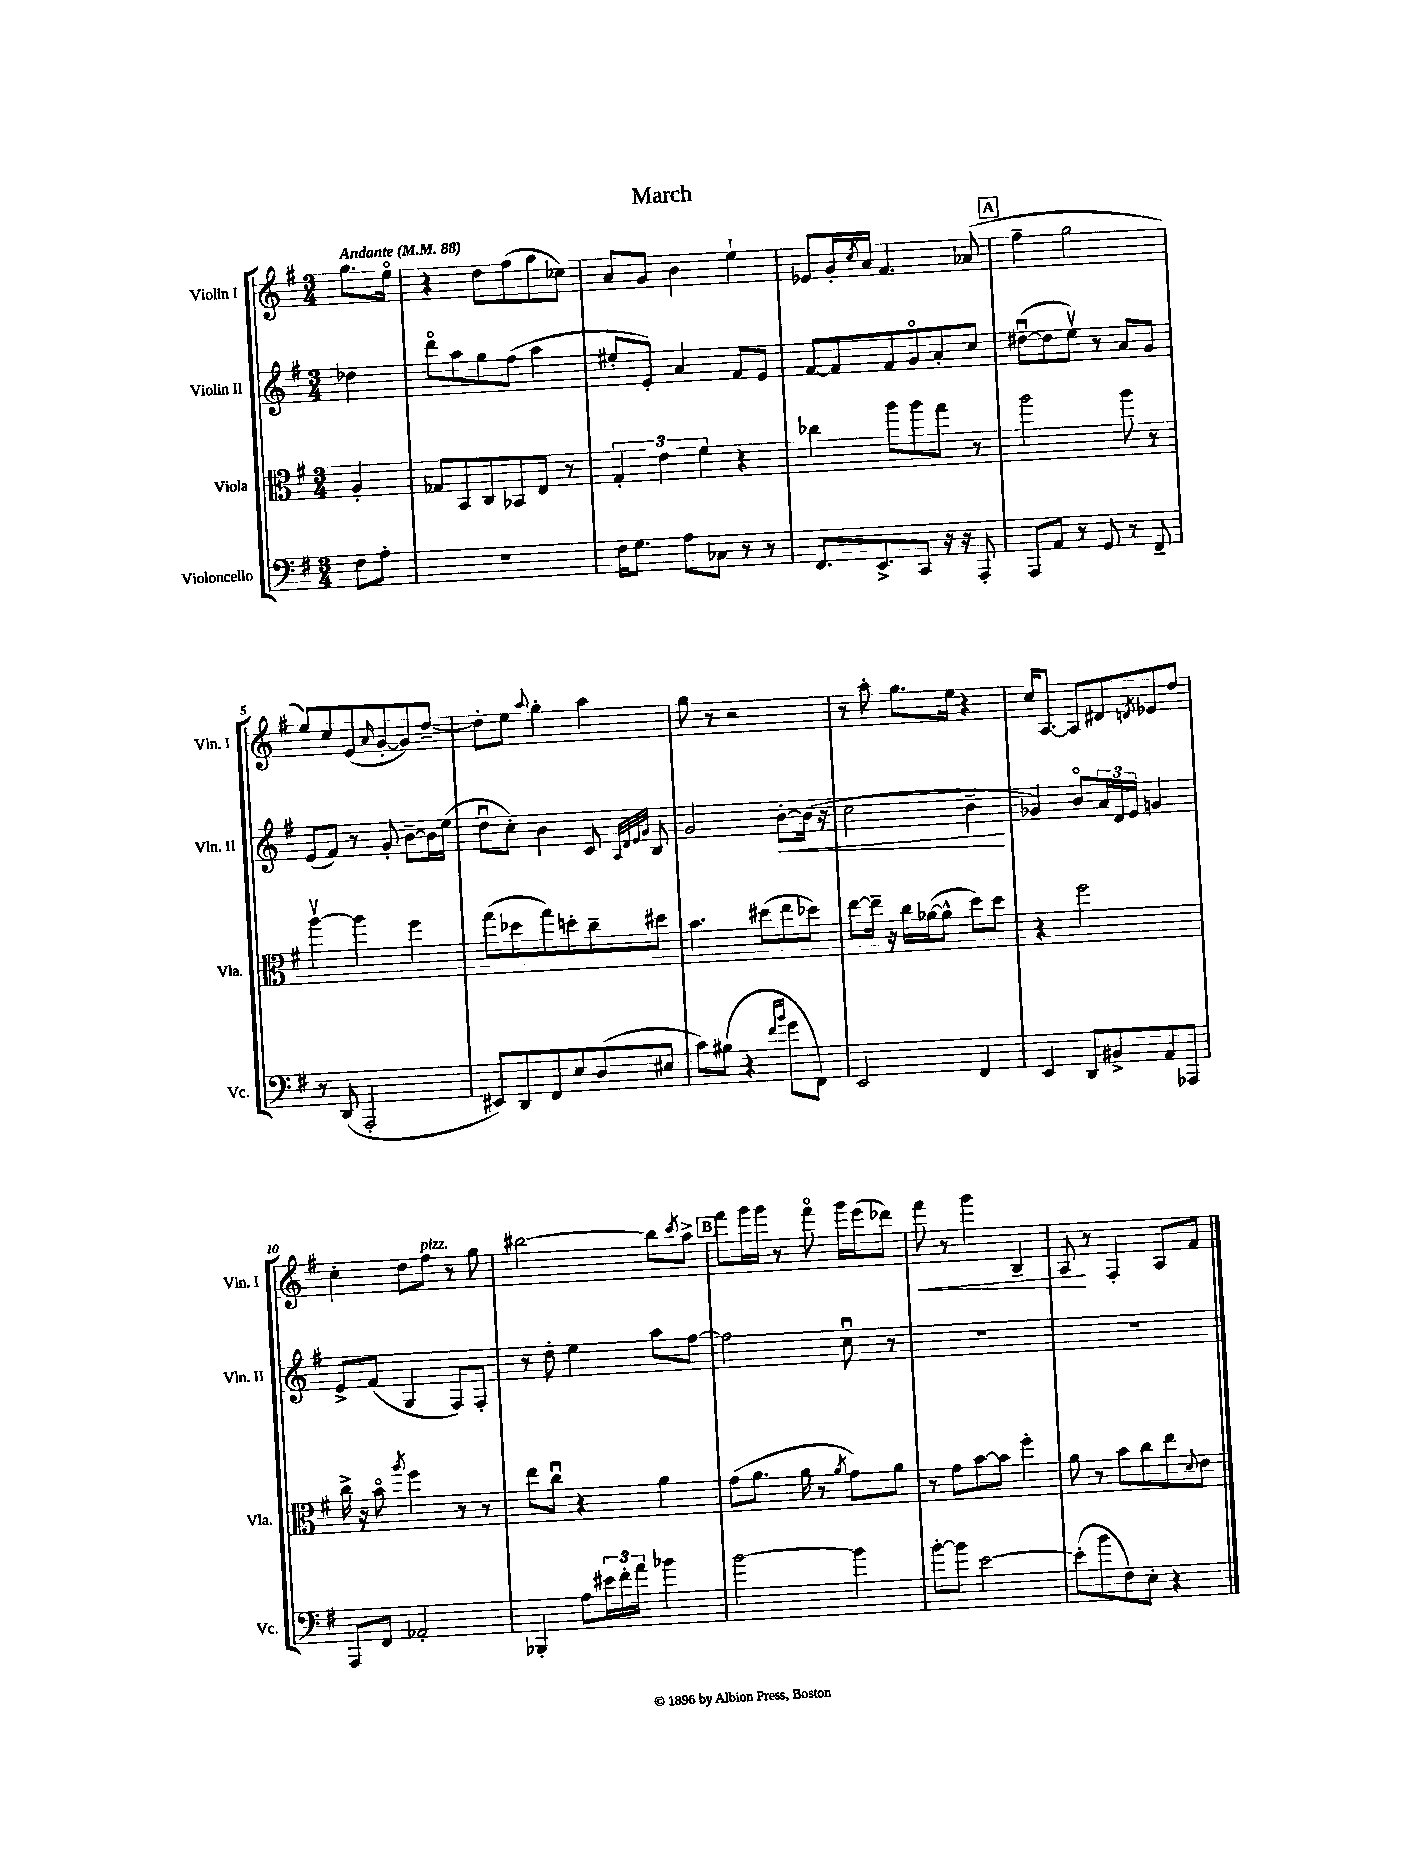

**kern	**kern	**kern	**kern
*staff4	*staff3	*staff2	*staff1
*clefF4	*clefC3	*clefG2	*clefG2
*k[f#]	*k[f#]	*k[f#]	*k[f#]
*M3/4	*M3/4	*M3/4	*M3/4
*MM88	*MM88	*MM88	*MM88
8F#\L	4A'/	4dd-\	8.gg\L
8A'\J	.	.	.
.	.	.	16eeo\Jk
=	=	=	=
2.r	8G-/L	8dddo\L	4r
.	8BB/	8aa\	.
.	8C/	8gg\	8dd\L
.	8BB-/	(8ff#\J	(8ff#\
.	8E/J	4aa\	8gg\
.	8r	.	8cc-\J)
=	=	=	=
16F#\LK	6G'/	8ee#'/L	8a/L
8.G\J	.	.	.
.	.	8e'/J)	8g/J
.	6e\	.	.
8A\L	.	4a/	4b\
.	6f#\	.	.
8C-\J	.	.	.
8r	4r	8f#/L	4ee`\
8r	.	8e/J	.
=	=	=	=
8.FF#/L	4cc-\	[8f#/L	8e-/L
.	.	8f#/]	16g'/L
.	.	.	8qcc/
8.EE^/	.	.	16a/JJ
.	8aa\L	8f#/	4.f#/
8CC/J	8aa\	8go/	.
16r	8gg\J	8a'/	.
16r	.	.	.
8AAA'/	8r	8cc/J	(8a-/
=	=	=	=
8AAA/L	2aa\	([8dd#u\L	4ff#~\
8AA/J	.	8dd#\]	.
8r	.	8eev\J)	2gg\
8GG/	.	8r	.
8r	8aa\	8a/L	.
8FF#~/	8r	8g/J	.
=	=	=	=
8r	[4aav\	(8e/L	8ee/L)
(8DD/	.	8f#/J)	8cc/
2AAA'/	4aa\]	8r	(8e/
.	.	.	16qqa/
.	.	8g'/	[8g'/
.	4ff#\	[8b~\L	8g/])
.	.	16b\]L	[8dd~/J
.	.	(16ee\JJ	.
=	=	=	=
8EE#/L)	(8gg\L	8ddu\L	8dd'\]L
8DD/	8dd-\	8cc'\J)	8ee\J
.	.	.	8qqaa/
8FF#/	8gg\)	4b\	4gg'\
8E/	8dd'\	.	.
(8D/	8cc~\	8c/	4aa\
.	.	32qqA/LLL	.
.	.	32qqd/	.
.	.	32qqe/	.
.	.	32qqg/JJJ	.
8E#/J	8dd#\J	8B/	.
=	=	=	=
8c\L)	4.b\	2g/	8gg\
(8B#\J	.	.	8r
4r	.	.	2r
.	(8dd#\L	.	.
16qqf#/LL	.	.	.
16qqb/JJ	.	.	.
8g\L	8ee\	[8b'\L	.
8FF#\J)	8dd-\J)	(16b\]Jk	.
.	.	16r	.
=	=	=	=
2EE/	[8ee\L	2cc\	8r
.	16ee~\]Jk	.	8aa'\
.	16r	.	.
.	16cc\LL	.	8.gg\L
.	([16a-\J	.	.
.	8a-^^\]J	.	.
.	.	.	16ee\Jk
4FF#/	8dd\L)	4b~\	4r
.	8dd\J	.	.
=	=	=	=
4EE/	4r	4g-/)	16cc/LK
.	.	.	[8.A/J
8DD/L	2ff#\	8bo/L	8A/]L
8BB#^/	.	24a/L	8d#/
.	.	24d/	.
.	.	24e/JJ	.
.	.	.	8qd/
8AA/	.	4g/	8e-/
8AAA-/J	.	.	8dd/J
=	=	=	=
8AAA/L	16cc^\	8e^/L	4cc'\
.	16r	.	.
8FF#/J	8bo\	(8f#/J	.
.	8qaa/	.	.
2AA-'/	4ff#\	4G/	8dd\L
.	.	.	8ff#\J
.	8r	8F#/L)	8r
.	8r	8F#'/J	8gg\
=	=	=	=
4BBB-'/	8ee\L	8r	[2bb#\
.	8ccu\J	8dd'\	.
8A\L	4r	4ee\	.
24e#\L	.	.	.
24f#'\	.	.	.
24a\JJ	.	.	.
4b-\	4a\	8aa\L	8bb#\]L
.	.	.	8qccc/
.	.	[8ff#\J	8aa^\J
=	=	=	=
[2b\	(8g\L	2ff#\]	8fff#\L
.	8.a\J	.	16ggg\L
.	.	.	16ggg\JJ
.	.	.	8r
.	16a\	.	.
.	8r	.	8fff#o\
.	8qa/	.	.
4b\]	8g\L)	8ccu\	16ggg\LL
.	.	.	(16eee\J
.	8a\J	8r	8ddd-\J)
=	=	=	=
[8b'\L	8r	2.r	8fff#\
8b\]J	8g\L	.	8r
[2e\	[8b\	.	4ggg\
.	8b\]J	.	.
.	4ff#'\	.	4B~/
=	=	=	=
(8e'\]L	8a\	2.r	8A/
8b\	8r	.	8r
8F#\)	8b\L	.	4F#'/
8E'\J	8cc\	.	.
4r	8ee\	.	8A/L
.	8qqd/	.	.
.	8e\J	.	8f#/J
==	==	==	==
*-	*-	*-	*-
